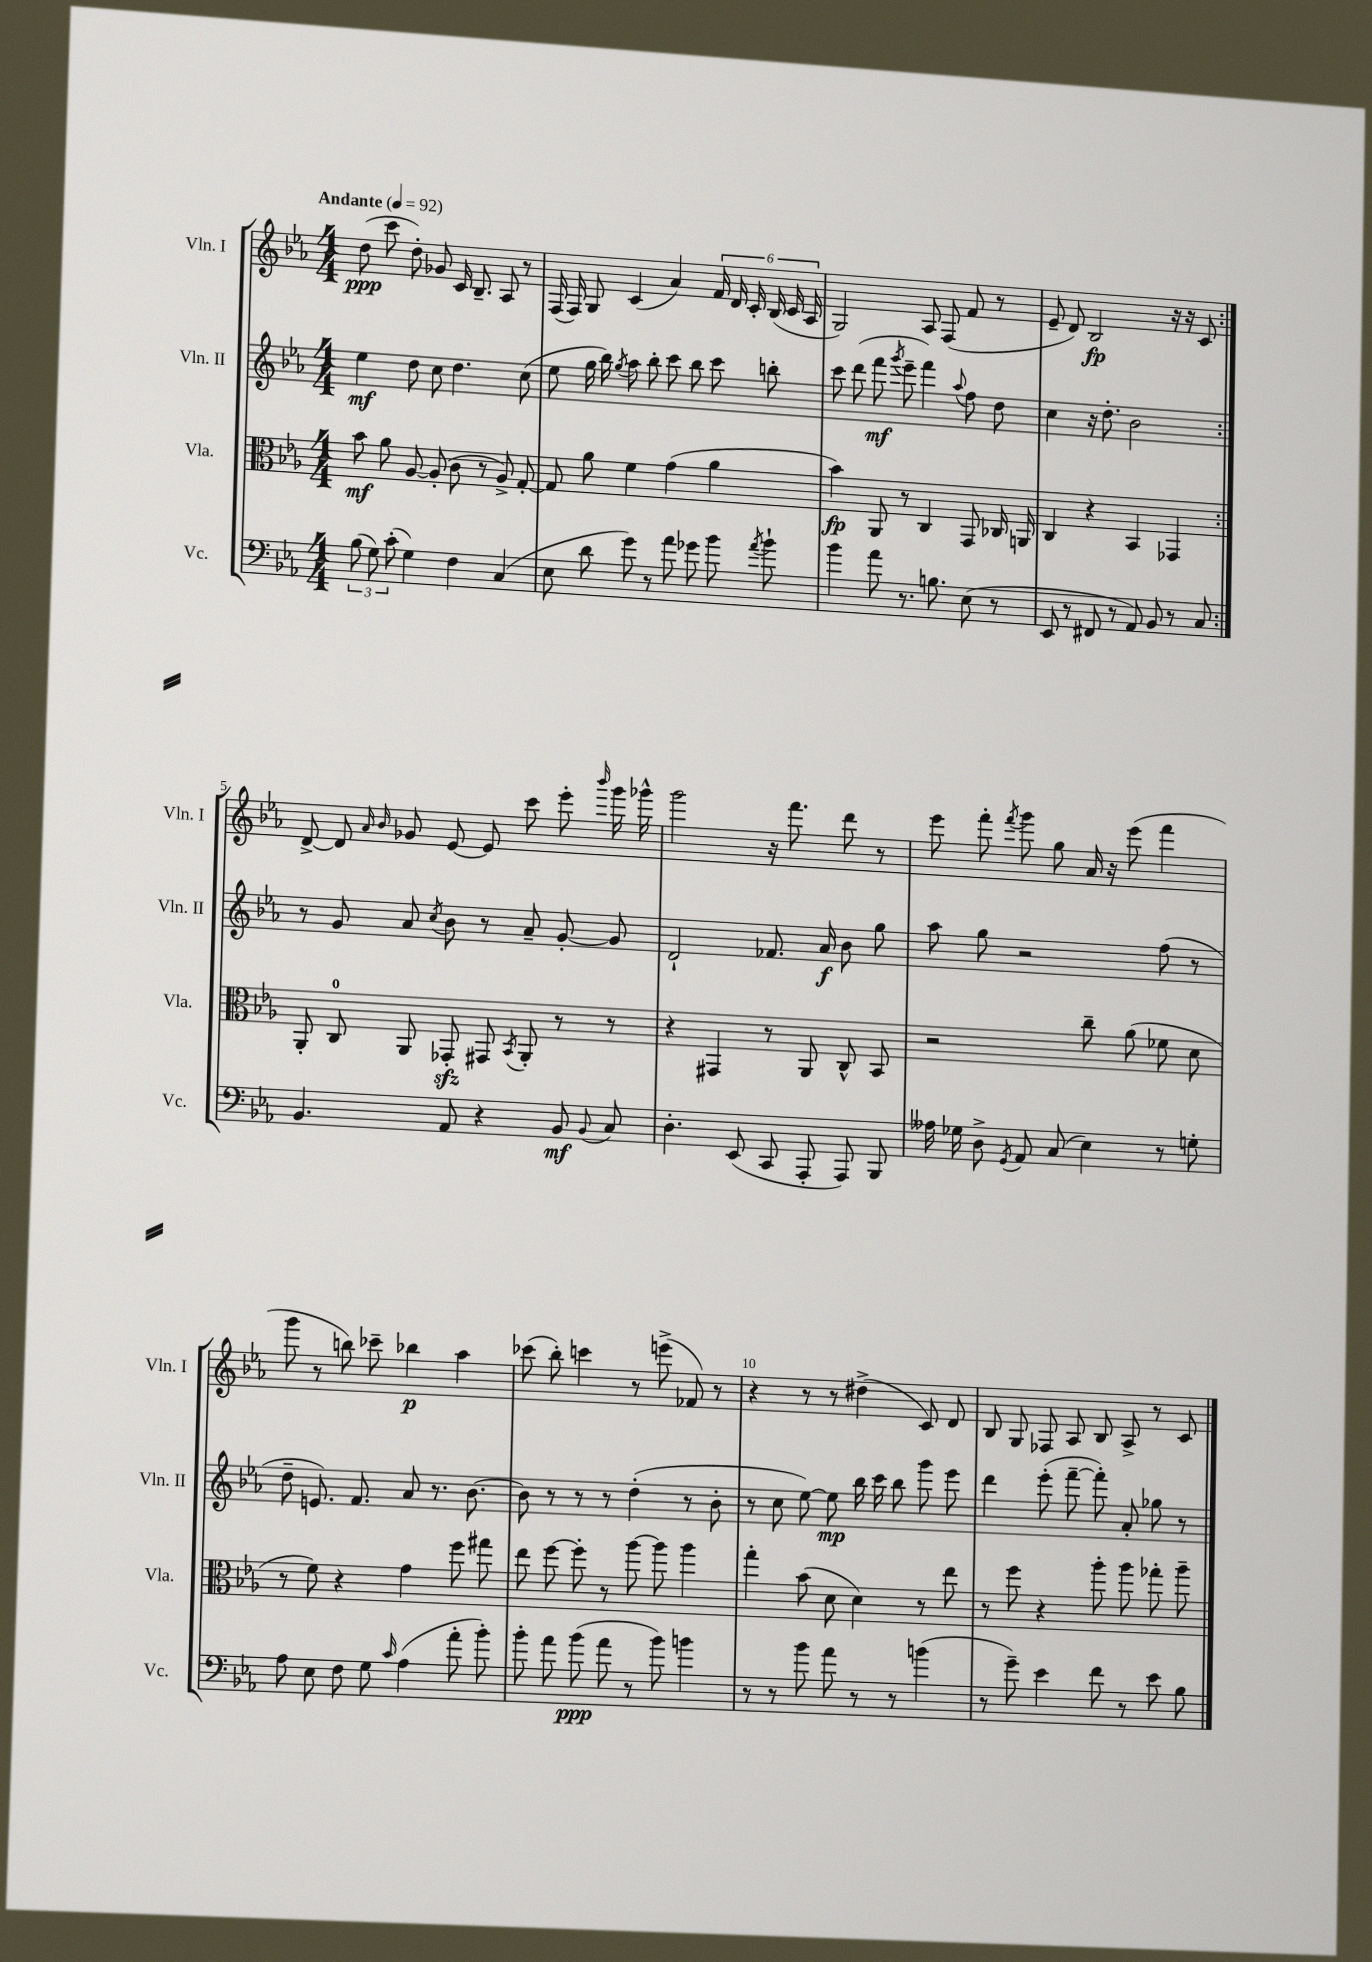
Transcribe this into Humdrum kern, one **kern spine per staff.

**kern	**dynam	**kern	**dynam	**kern	**dynam	**kern	**dynam
*part4	*part4	*part3	*part3	*part2	*part2	*part1	*part1
*staff4	*staff4	*staff3	*staff3	*staff2	*staff2	*staff1	*staff1
*I"Vc.	*	*I"Vla.	*	*I"Vln. II	*	*I"Vln. I	*
*I'Vc.	*	*I'Vla.	*	*I'Vln. II	*	*I'Vln. I	*
*clefF4	*	*clefC3	*	*clefG2	*	*clefG2	*
*k[b-e-a-]	*	*k[b-e-a-]	*	*k[b-e-a-]	*	*k[b-e-a-]	*
*M4/4	*	*M4/4	*	*M4/4	*	*M4/4	*
*MM92	*	*MM92	*	*MM92	*	*MM92	*
=1	=1	=1	=1	=1	=1	=1	=1
!	!	!	!	!	!	!LO:TX:a:B:t=Andante	!
(12B-\	.	8b-\	mf	4ee-\	mf	(8dd\	ppp
12G\)	.	.	.	.	.	.	.
.	.	8a-\	.	.	.	8ccc\	.
(12c'\	.	.	.	.	.	.	.
4G\)	.	[8A-/	.	8dd\	.	8dd'\)	.
.	.	(8A-'/]	.	8cc\	.	8g-X/	.
4F\	.	8c\	.	4.dd\	.	16c/	.
.	.	.	.	.	.	8.B-~/	.
.	.	8r	.	.	.	.	.
(4C/	.	8A-^/)	.	.	.	8A-/	.
.	.	[8G'/	.	(8cc\	.	8r	.
=2	=2	=2	=2	=2	=2	=2	=2
8E-\	.	8G/]	.	8ee-\	.	(16F/	.
.	.	.	.	.	.	16F/)	.
8d\	.	8a-\	.	16gg\	.	8G/	.
.	.	.	.	16bb-\)	.	.	.
.	.	.	.	8qgg/	.	.	.
8g\)	.	4f\	.	8aa-\	.	(4c/	.
8r	.	.	.	8bb-'\	.	.	.
8a-\	.	(4g\	.	8ccc\	.	4a-/)	.
8g-X\	.	.	.	8bb-\	.	.	.
8b-\	.	4a-\	.	8ccc\	.	24f/	.
.	.	.	.	.	.	24d/	.
.	.	.	.	.	.	24c'/	.
8qa-/	.	.	.	.	.	.	.
8b-`\	.	.	.	8bbn'\	.	(24B-/	.
.	.	.	.	.	.	24c/	.
.	.	.	.	.	.	24A-/	.
=3	=3	=3	=3	=3	=3	=3	=3
4b-\	.	4b-\)	fp	8ccc\	.	2G/)	.
.	.	.	.	(8ddd\	.	.	.
8a-\	.	8AA-/	.	8fff\	mf	.	.
.	.	.	.	8qggg/	.	.	.
8.r	.	8r	.	8eee-~\	.	.	.
.	.	4C/	.	4fff\)	.	8A-/	.
8.Bn\	.	.	.	.	.	.	.
.	.	.	.	.	.	(8F/	.
.	.	.	.	8qqaa-/	.	.	.
(8E-\	.	8GG/	.	8ff\	.	8f/	.
8r	.	16C-X/	.	8dd\	.	8r	.
.	.	16AAn/	.	.	.	.	.
=4	=4	=4	=4	=4	=4	=4	=4
8EE-/	.	4C/	.	4cc\	.	8e-~/	.
8r	.	.	.	.	.	8d/)	.
8FF#X/	.	4r	.	16r	.	2B-/	fp
.	.	.	.	8.dd'\	.	.	.
8r	.	.	.	.	.	.	.
8AA-/)	.	4BB-/	.	2b-\	.	.	.
8BB-/	.	.	.	.	.	.	.
8r	.	4GG-X/	.	.	.	16r	.
.	.	.	.	.	.	16r	.
8C/	.	.	.	.	.	8c/	.
!!LO:LB:g=z
=5:|!	=5:|!	=5:|!	=5:|!	=5:|!	=5:|!	=5:|!	=5:|!
4.BB-/	.	8AA-'/	.	8r	.	[8d^/	.
.	.	8C/	.	8g/	.	8d/]	.
.	.	.	.	.	.	16qqa-/	.
.	.	.	.	.	.	16qqb-/	.
.	.	8AA-/	.	8a-/	.	8g-X/	.
.	.	.	.	8qcc/	.	.	.
8AA-/	.	8GG-Xzz'/	.	8b-\	.	[8e-/	.
4r	.	8GG#X/	.	8r	.	8e-/]	.
.	.	8qBB-/	.	.	.	.	.
.	.	8AA-'/	.	8a-~/	.	8ccc\	.
8BB-/	mf	8r	.	[8g'/	.	8eee-'\	.
8qqBB-/	.	.	.	.	.	16qqbbb-/	.
8C/	.	8r	.	8g/]	.	16ggg\	.
.	.	.	.	.	.	16ggg-X^^\	.
=6	=6	=6	=6	=6	=6	=6	=6
4.D'\	.	4r	.	2d`/	.	2ggg\	.
.	.	4GG#X/	.	.	.	.	.
(8EE-/	.	.	.	.	.	.	.
8CC/	.	8r	.	8.f-X/	.	16r	.
.	.	.	.	.	.	8.fff\	.
8AAA-'/	.	8AA-/	.	.	.	.	.
.	.	.	.	16a-/	f	.	.
8AAA-/)	.	8C^^/	.	8b-\	.	8ddd\	.
8BBB-/	.	8BB-/	.	8gg\	.	8r	.
=7	=7	=7	=7	=7	=7	=7	=7
16A--X\	.	2r	.	8aa-\	.	8eee-\	.
16G-X\	.	.	.	.	.	.	.
8D^\	.	.	.	8gg\	.	8fff'\	.
8qGG/	.	.	.	.	.	8qfff/	.
8AA-/	.	.	.	2r	.	8ggg\	.
(8C/	.	.	.	.	.	8gg\	.
4E-\)	.	8cc~\	.	.	.	16a-/	.
.	.	.	.	.	.	16r	.
.	.	(8a-\	.	.	.	(8eee-\	.
8r	.	8f-X\	.	(8ff\	.	4fff\	.
8Gn'\	.	8d\	.	8r	.	.	.
!!LO:LB:g=z
=8	=8	=8	=8	=8	=8	=8	=8
8A-\	.	8r	.	8dd~\	.	8ggg\	.
8E-\	.	8f\)	.	8.en/)	.	8r	.
8F\	.	4r	.	.	.	8bbn\)	.
.	.	.	.	8.f/	.	.	.
8G\	.	.	.	.	.	8ccc-X~\	.
16qqc/	.	.	.	.	.	.	.
(4A-\	.	4g\	.	8a-/	.	4bb-X\	p
.	.	.	.	8.r	.	.	.
8a-'\	.	8ff\	.	.	.	4aa-\	.
.	.	.	.	[8.b-\	.	.	.
8b-'\)	.	8gg#X\	.	.	.	.	.
=9	=9	=9	=9	=9	=9	=9	=9
8b-'\	.	8ee-\	.	8b-\]	.	(8ccc-X\	.
8a-\	.	[8ff\	.	8r	.	8bb-'\)	.
(8b-\	ppp	8ff'\]	.	8r	.	4cccn\	.
8a-\	.	8r	.	8r	.	.	.
8r	.	[8aa-\	.	(4dd'\	.	8r	.
8b-\)	.	8aa-\]	.	.	.	(8eeen^\	.
4bn\	.	4aa-\	.	8r	.	8f-X/)	.
.	.	.	.	8b-'\	.	8r	.
=10	=10	=10	=10	=10	=10	=10	=10
8r	.	4gg'\	.	8r	.	4r	.
8r	.	.	.	8cc\	.	.	.
8b-\	.	(8b-\	.	[8ee-\)	.	8r	.
8a-\	.	8d\	.	8ee-\]	mp	8r	.
8r	.	4d\)	.	16bb-\	.	(4dd#X^\	.
.	.	.	.	16ccc\	.	.	.
8r	.	.	.	8bb-\	.	.	.
(4bn\	.	8r	.	8ggg\	.	8c/)	.
.	.	8ee-\	.	8eee-\	.	8d/	.
=11	=11	=11	=11	=11	=11	=11	=11
8r	.	8r	.	4ddd\	.	8B-/	.
8g~\)	.	8ff\	.	.	.	8G/	.
4e-\	.	4r	.	(8eee-'\	.	8F-X/	.
.	.	.	.	[8fff~\	.	8A-/	.
8f\	.	8aa-'\	.	8fff'\])	.	8B-/	.
8r	.	8aa-\	.	8a-'/	.	8A-^/	.
8e-\	.	8gg-X'\	.	8gg-X\	.	8r	.
8B-\	.	8aa-~\	.	8r	.	8c/	.
==	==	==	==	==	==	==	==
*-	*-	*-	*-	*-	*-	*-	*-
